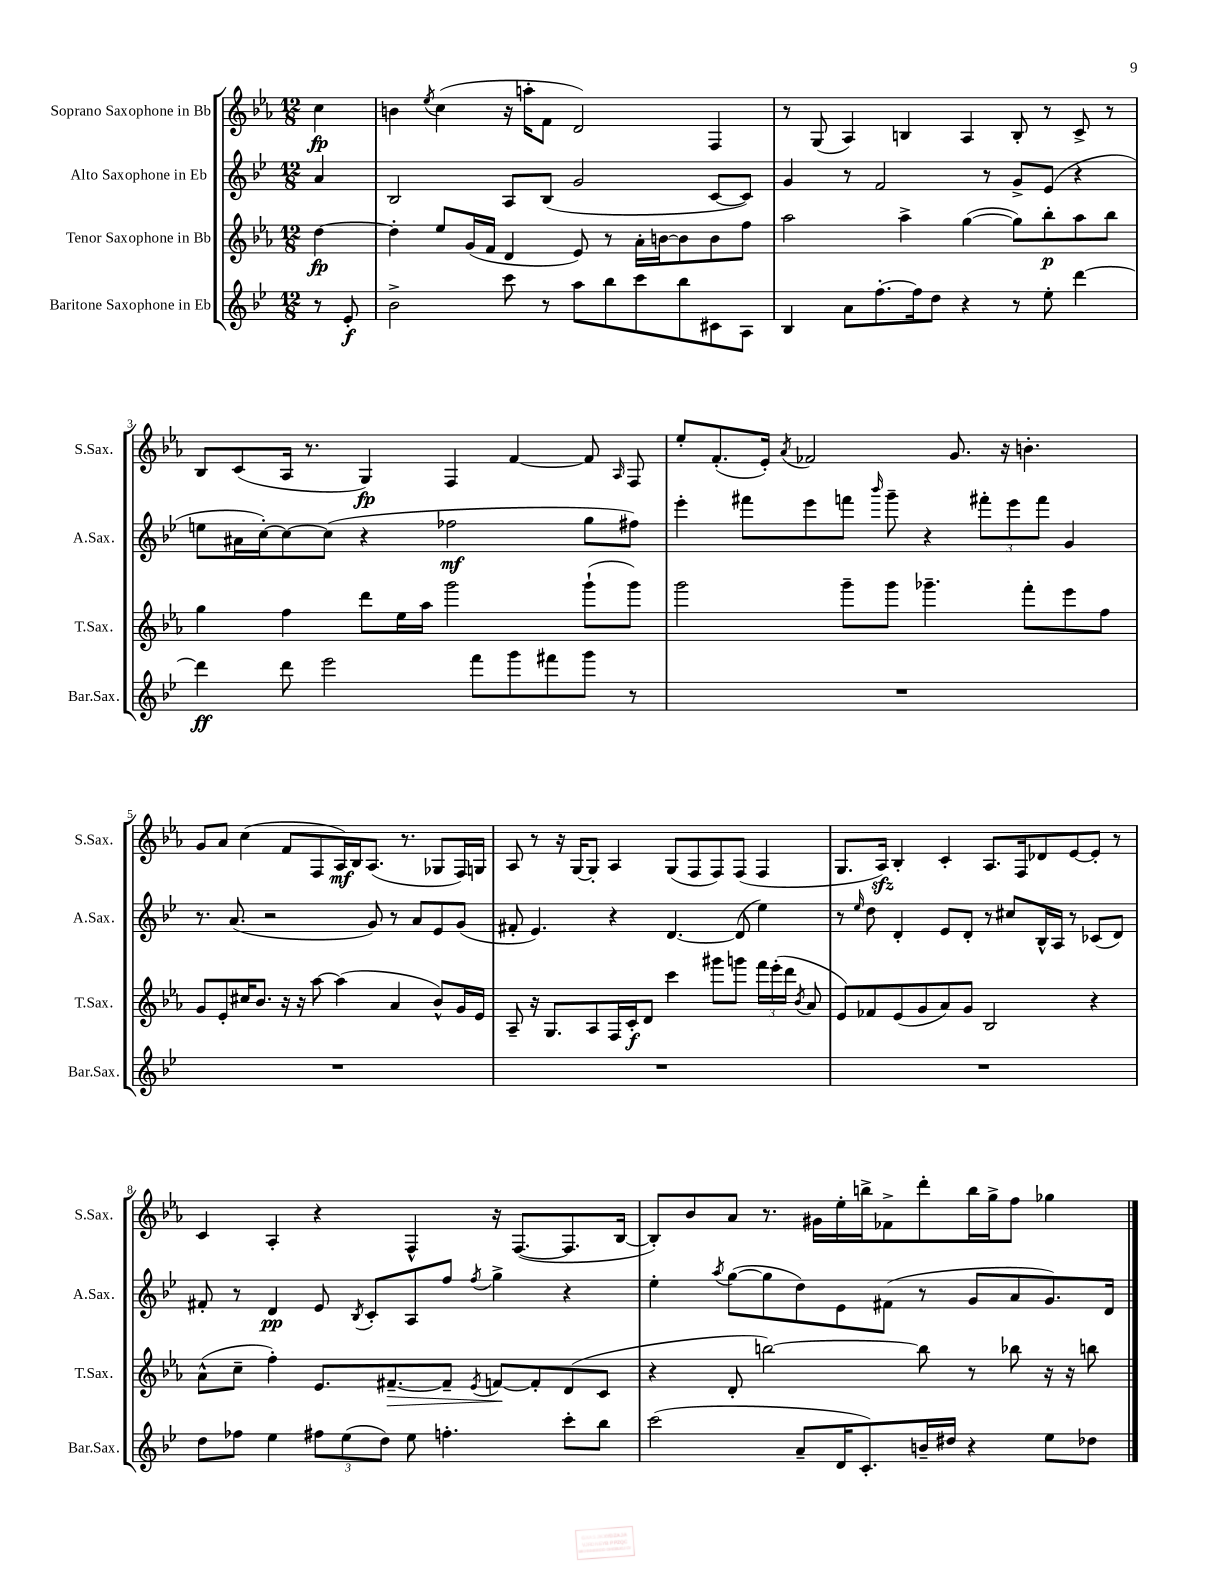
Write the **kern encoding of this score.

**kern	**kern	**kern	**kern
*staff4	*staff3	*staff2	*staff1
*clefG2	*clefG2	*clefG2	*clefG2
*k[b-e-]	*k[b-e-a-]	*k[b-e-]	*k[b-e-a-]
*M12/8	*M12/8	*M12/8	*M12/8
8r	[4dd\	4a/	4cc\
8e-'/	.	.	.
=	=	=	=
2b-^\	4dd'\]	2B-/	4b\
.	.	.	8qee-/
.	8ee-/L	.	(4cc\
.	(16g/L	.	.
.	16f/JJ	.	.
8ccc\	4d/	8A/L	16r
.	.	.	16aa'\LK
8r	.	(8B-/J	8f\J
8aa\L	8e-/)	2g/	2d/)
8bb-\	8r	.	.
8ccc\	16a-'\LL	.	.
.	[16b\J	.	.
8bb-\	8b\]	.	.
8c#\	8b\	[8c/L	4F/
8A\J	8ff\J	8c/]J)	.
=	=	=	=
4B-/	2aa-\	4g/	8r
.	.	.	(8G/
8a\L	.	8r	4A-/)
[8.ff'\	.	2f/	.
.	4aa-^\	.	4B/
16ff\]k	.	.	.
8dd\J	.	.	.
4r	([4gg\	.	4A-/
.	.	8r	.
8r	8gg\]L)	8g^/L	8B'/
8ee-'\	8bb-'\	(8e-/J	8r
[4ddd\	8aa-\	4r	8c^/
.	8bb-\J	.	8r
=	=	=	=
4ddd\]	4gg\	8ee\L	8B-/L
.	.	16a#\L	(8c/
.	.	[16cc'\J)	.
8ddd\	4ff\	8cc\_	16A-/Jk
.	.	.	8.r
2eee-\	.	(8cc\]J	.
.	8ddd\L	4r	4G/)
.	16ee-\L	.	.
.	16aa-\JJ	.	.
.	2ggg\	2ff-\	4F/
8fff\L	.	.	.
8ggg\	.	.	[4f/
8fff#\	.	.	.
8ggg\J	(8ggg`\L	8gg\L	8f/]
.	.	.	16qqA-/
8r	8ggg\J)	8ff#\J)	8F/
=	=	=	=
1.r	2ggg\	4eee-'\	8ee-'/L
.	.	.	(8.f'/
.	.	8fff#\L	.
.	.	.	16e-'/Jk)
.	.	.	8qa-/
.	.	8eee-\	2f-/
.	8ggg~\L	8fff\J	.
.	.	16qqbbb-/	.
.	8ggg\J	8ggg~\	.
.	4.ggg-~\	4r	.
.	.	.	8.g/
.	.	12fff#'\L	.
.	.	.	16r
.	.	12eee-\	.
.	8fff'\L	.	4.b'\
.	.	12fff#\J	.
.	8eee-\	4g/	.
.	8ff\J	.	.
=	=	=	=
1.r	8g/L	8.r	8g/L
.	8e-'/	.	8a-/J
.	.	(8.a/	.
.	16cc#/K	.	(4cc\
.	8.b-/J	.	.
.	.	2r	.
.	16r	.	8f/L
.	16r	.	.
.	[8aa-\	.	8F/
.	(4aa-\]	.	16A-/L)
.	.	.	16B-/J
.	.	8g/)	(8.A-/J
.	4a-/	8r	.
.	.	.	8.r
.	.	8a/L	.
.	8b-^^/L)	8e-/	8G-/L
.	16g/L	(8g/J	16F/L)
.	16e-/JJ	.	16G/JJ
=	=	=	=
1.r	8A-~/	8f#'/	8A-/
.	16r	4.e-/)	8r
.	8.G/L	.	.
.	.	.	16r
.	.	.	[16G/LK
.	8A-/	.	8G'/]J
.	16F/L	4r	4A-/
.	16c'/J	.	.
.	8d/J	.	.
.	4ccc\	[4.d/	(8G/L
.	.	.	8F/
.	8ggg#\L	.	8F/)
.	8ggg\J	(8d/]	(8F/J
.	24fff\LL	4ee-\)	4F/
.	(24eee-'\	.	.
.	24ddd\JJ	.	.
.	8qb-/	.	.
.	8a-/	.	.
=	=	=	=
1.r	8e-/L)	8r	8.G/L
.	.	16qqee-/	.
.	8f-/	8dd\	.
.	.	.	16A-/Jk)
.	(8e-/	4d'/	4B-'/
.	8g/	.	.
.	8a-/)	8e-/L	4c'/
.	8g/J	8d'/J	.
.	2B-/	8r	8.A-/L
.	.	8cc#/L	.
.	.	.	16F/k
.	.	16B-^^/L	8d-/
.	.	16A/JJ	.
.	.	8r	[8e-/
.	4r	(8c-/L	8e-'/]J
.	.	8d/J)	8r
=	=	=	=
8dd\L	(8a-^^\L	8f#'/	4c/
8ff-\J	8cc~\J	8r	.
4ee-\	4ff'\)	4d/	4A-'/
12ff#\L	8.e-/L	8e-/	4r
(12ee-\	.	.	.
.	.	8qB-/	.
.	.	8c'/L	.
12dd\J)	.	.	.
.	[8.f#~/	.	.
8ee-\	.	8A/	4F^^/
4.ff'\	8f#~/]J	8ff/J	.
.	8qe-/	8qff/	.
.	[8f/L	4gg^\	16r
.	.	.	([8.F/L
.	8f'/]	.	.
8ccc'\L	(8d/	4r	8.F/]
8bb-\J	8c/J	.	.
.	.	.	[16B-/Jk
=	=	=	=
(2ccc\	4r	4ee-'\	8B-'/]L)
.	.	.	8b-/
.	.	8qaa/	.
.	8d'/	([8gg\L	8a-/J
.	[2bb\)	8gg\]	8.r
8a~/L	.	8dd\)	.
.	.	.	16g#\LL
16d/K	.	8e-\	16ee-'\
8.c'/)	.	.	16bb^\J
.	.	(8f#\J	8f-^\
16b~/L	8bb\]	8r	8ddd'\
16dd#/JJ	.	.	.
4r	8r	8g/L	16bb\L
.	.	.	16gg^\J
.	8bb-\	8a/	8ff\J
8ee-\L	16r	8.g/)	4gg-\
.	16r	.	.
8dd-\J	8bb\	.	.
.	.	16d/Jk	.
==	==	==	==
*-	*-	*-	*-
